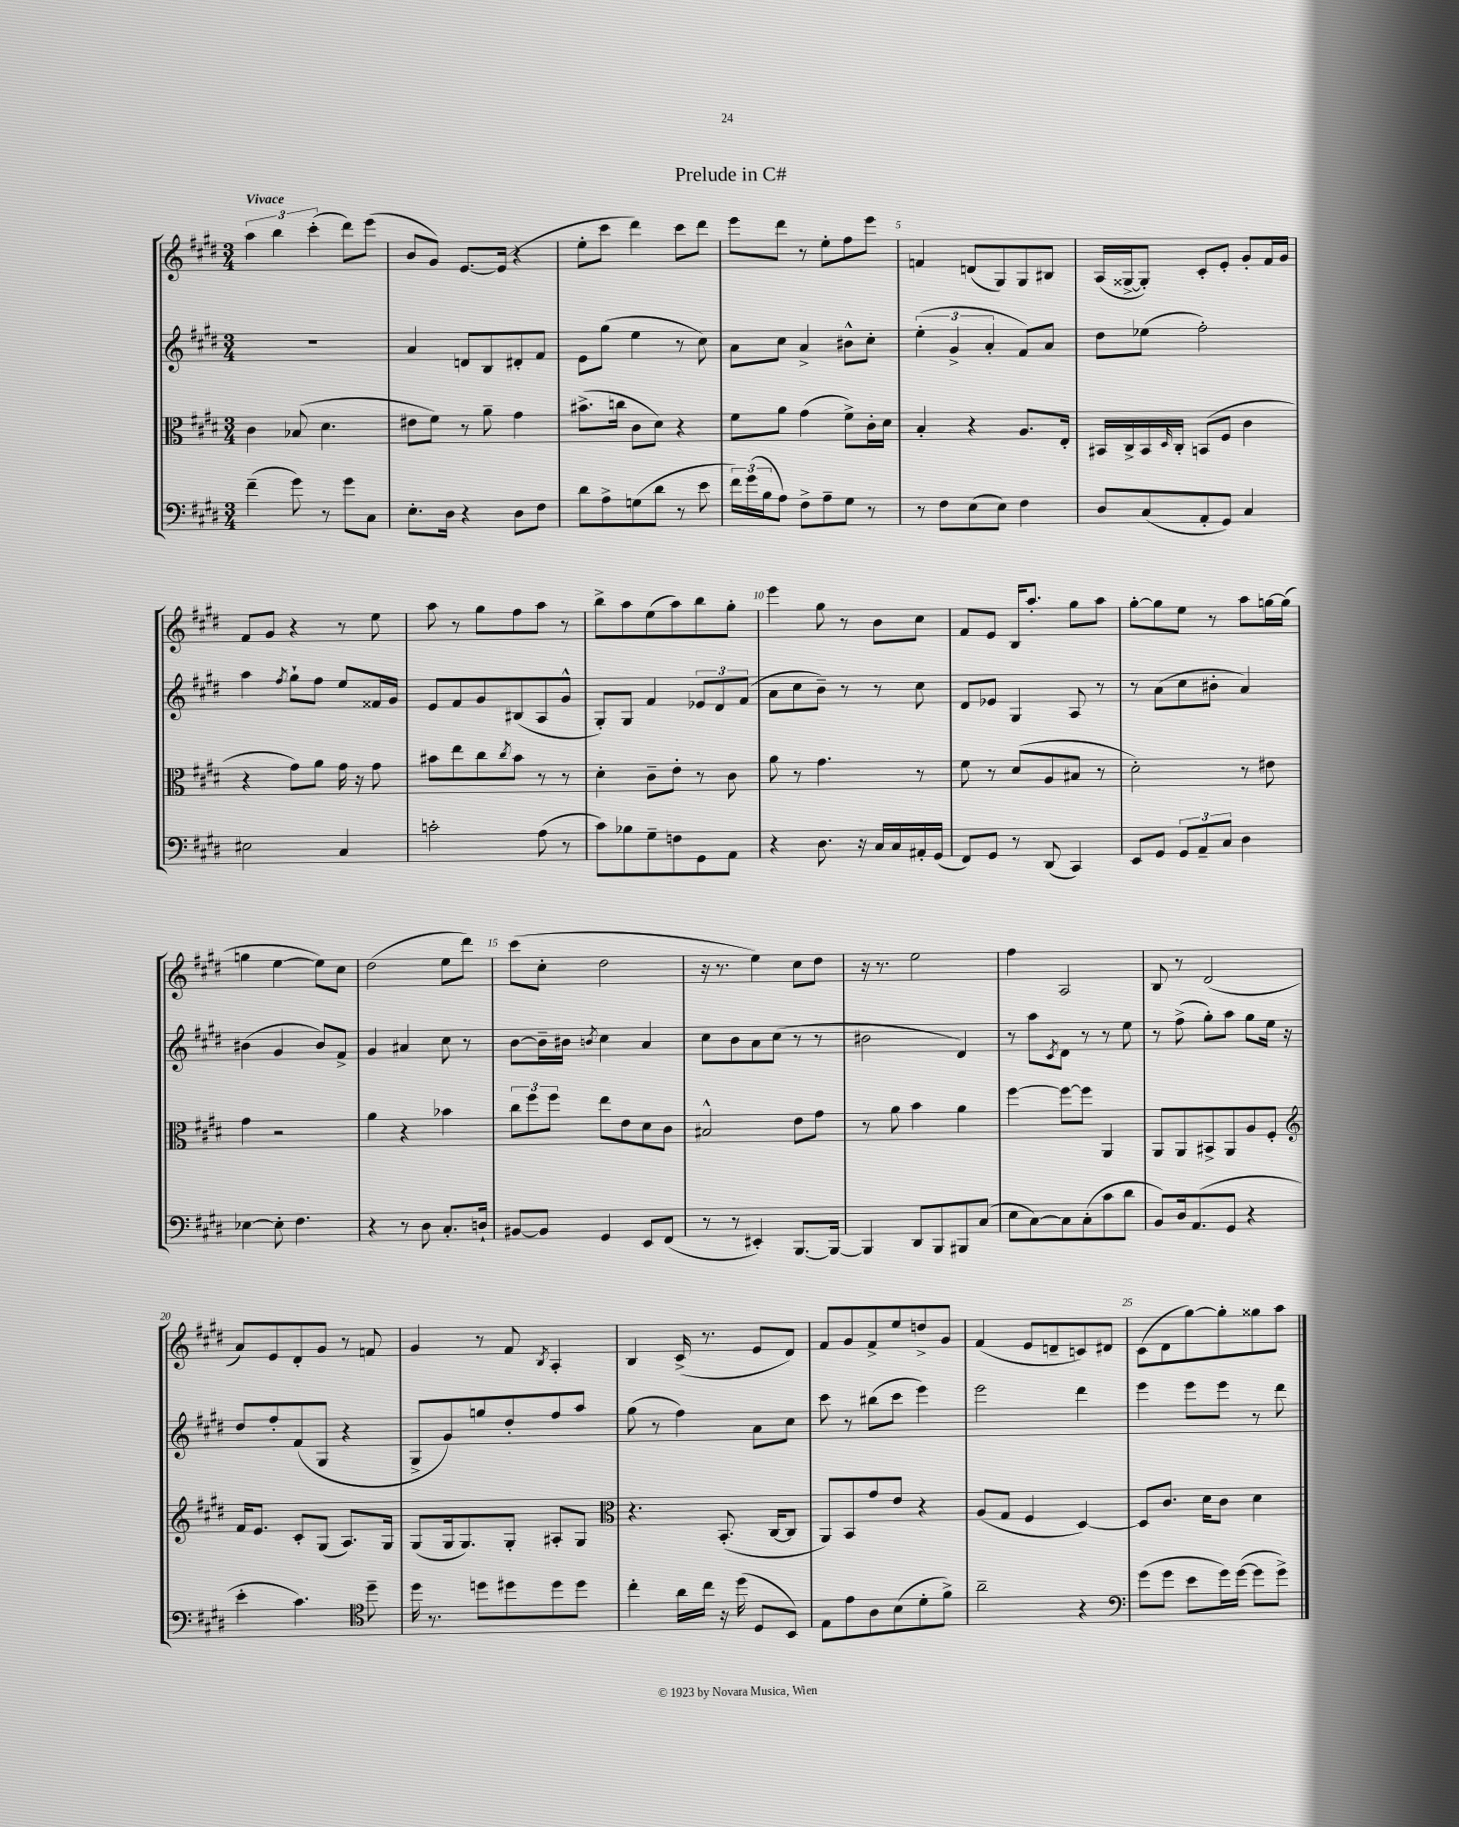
\header { title = "Prelude in C#" }
<<
\new StaffGroup <<
\new Staff = "s0" {
    \clef treble \key e \major \numericTimeSignature \time 3/4 \tempo "Vivace"
    \tuplet 3/2 { a''4 b''4 cis'''4-.( } dis'''8) e'''8( |
    b'8 gis'8) e'8.~ e'16( r4 |
    e''8-. cis'''8 dis'''4) cis'''8 dis'''8 |
    e'''8 dis'''8 r8 e''8-. fis''8 e'''8 |
    f'4 d'8( gis8) gis8 bis8 |
    a16( gisis16~-> gisis8-.) cis'8-. e'8-. gis'8-. fis'16 gis'16 |
    fis'8 gis'8 r4 r8 e''8 |
    a''8 r8 gis''8 fis''8 a''8 r8 |
    b''8-> a''8 e''8( a''8) b''8 gis''8-. |
    e'''4 gis''8 r8 b'8 cis''8 |
    fis'8 e'8 b16 a''8.-. gis''8 a''8 |
    gis''8~-. gis''8 e''8 r8 a''8 g''16~ g''16( |
    g''4 e''4~ e''8) cis''8 |
    dis''2( e''8 dis'''8) |
    cis'''8( cis''8-. dis''2 |
    r16 r8. e''4) cis''8 dis''8 |
    r16 r8. e''2 |
    fis''4 a2 |
    b8 r8 dis'2( |
    a'8) e'8 dis'8-. gis'8 r8 f'8 |
    gis'4 r8 fis'8 \acciaccatura { b8 } a4-. |
    b4 cis'16->( r8. e'8 dis'8) |
    fis'8 gis'8 fis'8-> e''8 d''8-> gis'8 |
    fis'4( e'8 d'8-- c'8) dis'8 |
    cis'8( dis'8 gis''8~) gis''8-. gisis''8 a''8 \bar "|." |
}
\new Staff = "s1" {
    \clef treble \key e \major \numericTimeSignature \time 3/4
    R2. |
    a'4 d'8 b8 dis'8-. fis'8 |
    e'8 gis''8( e''4 r8 cis''8) |
    a'8 cis''8 a'4-> bis'8-^ cis''8-. |
    \tuplet 3/2 { e''4-.( gis'4-> a'4-. } fis'8) a'8 |
    dis''8 ees''8( fis''2-.) |
    a''4 \acciaccatura { fis''8 } gis''8-! fis''8 e''8 fisis'16 gis'16 |
    e'8 fis'8 gis'8 bis8( a8 gis'8-^ |
    gis8-.) gis8 fis'4 \tuplet 3/2 { ees'8 dis'8 fis'8( } |
    a'8 cis''8 b'8--) r8 r8 cis''8 |
    dis'8 ees'8 gis4 a8 r8 |
    r8 a'8( cis''8 bis'8-. a'4) |
    bis'4( gis'4 bis'8) fis'8-> |
    gis'4 ais'4 cis''8 r8 |
    b'8~ b'16-- bis'16 \acciaccatura { b'8 } cis''4 a'4 |
    cis''8 b'8 a'8 cis''8( r8 r8 |
    bis'2 dis'4) |
    r8 a''8 \acciaccatura { cis'8 } dis'8 r8 r8 e''8 |
    r8 fis''8->( gis''8-.) a''8 gis''8 e''16 r16 |
    dis''8 fis''8-. fis'8( gis8 r4 |
    gis8-> gis'8) g''8 dis''8-. fis''8 a''8 |
    gis''8( r8 fis''4) a'8 cis''8 |
    cis'''8 r8 bis''8( cis'''8 e'''4) |
    e'''2 dis'''4 |
    e'''4 e'''8 e'''8 r8 dis'''8 \bar "|." |
}
\new Staff = "s2" {
    \clef alto \key e \major \numericTimeSignature \time 3/4
    cis'4 bes8( dis'4. |
    eis'8 fis'8) r8 a'8-- gis'4 |
    bis'8.->( c''16 cis'8 dis'8) r4 |
    fis'8 a'8 gis'4( fis'8->) cis'16-. dis'16 |
    b4-. r4 a8. e16-. |
    bis,16 cis16-> bis,16 \grace { dis16 } cis16-. b,8( fis8 cis'4 |
    r4 gis'8) a'8 gis'16 r16 gis'8 |
    bis'8 e''8 cis''8 \acciaccatura { cis''8 } bis'8 r8 r8 |
    dis'4-. cis'8-- e'8-. r8 cis'8 |
    a'8 r8 gis'4. r8 |
    fis'8 r8 dis'8( a8 bis8 r8 |
    dis'2-.) r8 eis'8 |
    gis'4 r2 |
    a'4 r4 bes'4 |
    \tuplet 3/2 { cis''8 fis''8 fis''8 } e''8 e'8 dis'8 cis'8 |
    bis2-^ e'8 gis'8 |
    r8 a'8 b'4 a'4 |
    fis''4~ fis''8~ fis''8 a,4 |
    a,8 a,8 bis,8-> a,8 a8 fis8-. |
    \clef treble fis'16 e'8. cis'8-. gis8( a8.) gis16 |
    gis8( gis16 gis8.) gis8-. ais8-. gis8 |
    \clef alto r4. b,8.-.( cis16~ cis8 |
    a,8) b,8 gis'8 e'8 r4 |
    a8( gis8 fis4 dis4~) |
    dis8 cis'8. dis'16 cis'8 dis'4 \bar "|." |
}
\new Staff = "s3" {
    \clef bass \key e \major \numericTimeSignature \time 3/4
    fis'4--( gis'8) r8 gis'8 cis8 |
    e8.-. dis16 r4 dis8 fis8 |
    dis'8 a8-> g8( dis'8 r8 e'8 |
    \tuplet 3/2 { fis'16) gis'16( b16 } a8) fis8-> a8-- gis8 r8 |
    r8 fis8 e8( e8) fis4 |
    dis8 cis8( a,8-. gis,8) cis4 |
    eis2 cis4 |
    c'2-. a8( r8 |
    cis'8) bes8 gis8-- f8 gis,8 a,8 |
    r4 dis8. r16 cis16 cis16 ais,16-. gis,16( |
    fis,8) gis,8 r8 dis,8( cis,4) |
    e,8 gis,8 \tuplet 3/2 { gis,8 a,8-- cis8 } dis4 |
    ees4~ ees8-. fis4. |
    r4 r8 dis8 cis8.-. d16-! |
    bis,8~ bis,8 gis,4 e,8 fis,8( |
    r8 r8 eis,4-.) b,,8.~ b,,16~ |
    b,,4 dis,8 b,,8 bis,,8 cis8( |
    e8 cis8~) cis8 cis8-.( cis'8 dis'8 |
    b,8) dis16 a,8.( gis,8 r4 |
    e'4-. cis'4.) \clef tenor dis''8-- |
    dis''16 r8. d''8 dis''8 dis''8 dis''8 |
    cis''4-. a'16 cis''16 r16 dis''16( dis8 b,8) |
    e8 e'8 a8 b8( dis'8-. fis'8->) |
    a'2-- r4 |
    \clef bass gis'8( gis'8 e'8 gis'16) gis'16~( gis'8 gis'8->) \bar "|." |
}
>>
>>
\layout { \context { \Score \override BarNumber.break-visibility = ##(#f #t #t) barNumberVisibility = #(every-nth-bar-number-visible 5) } }
